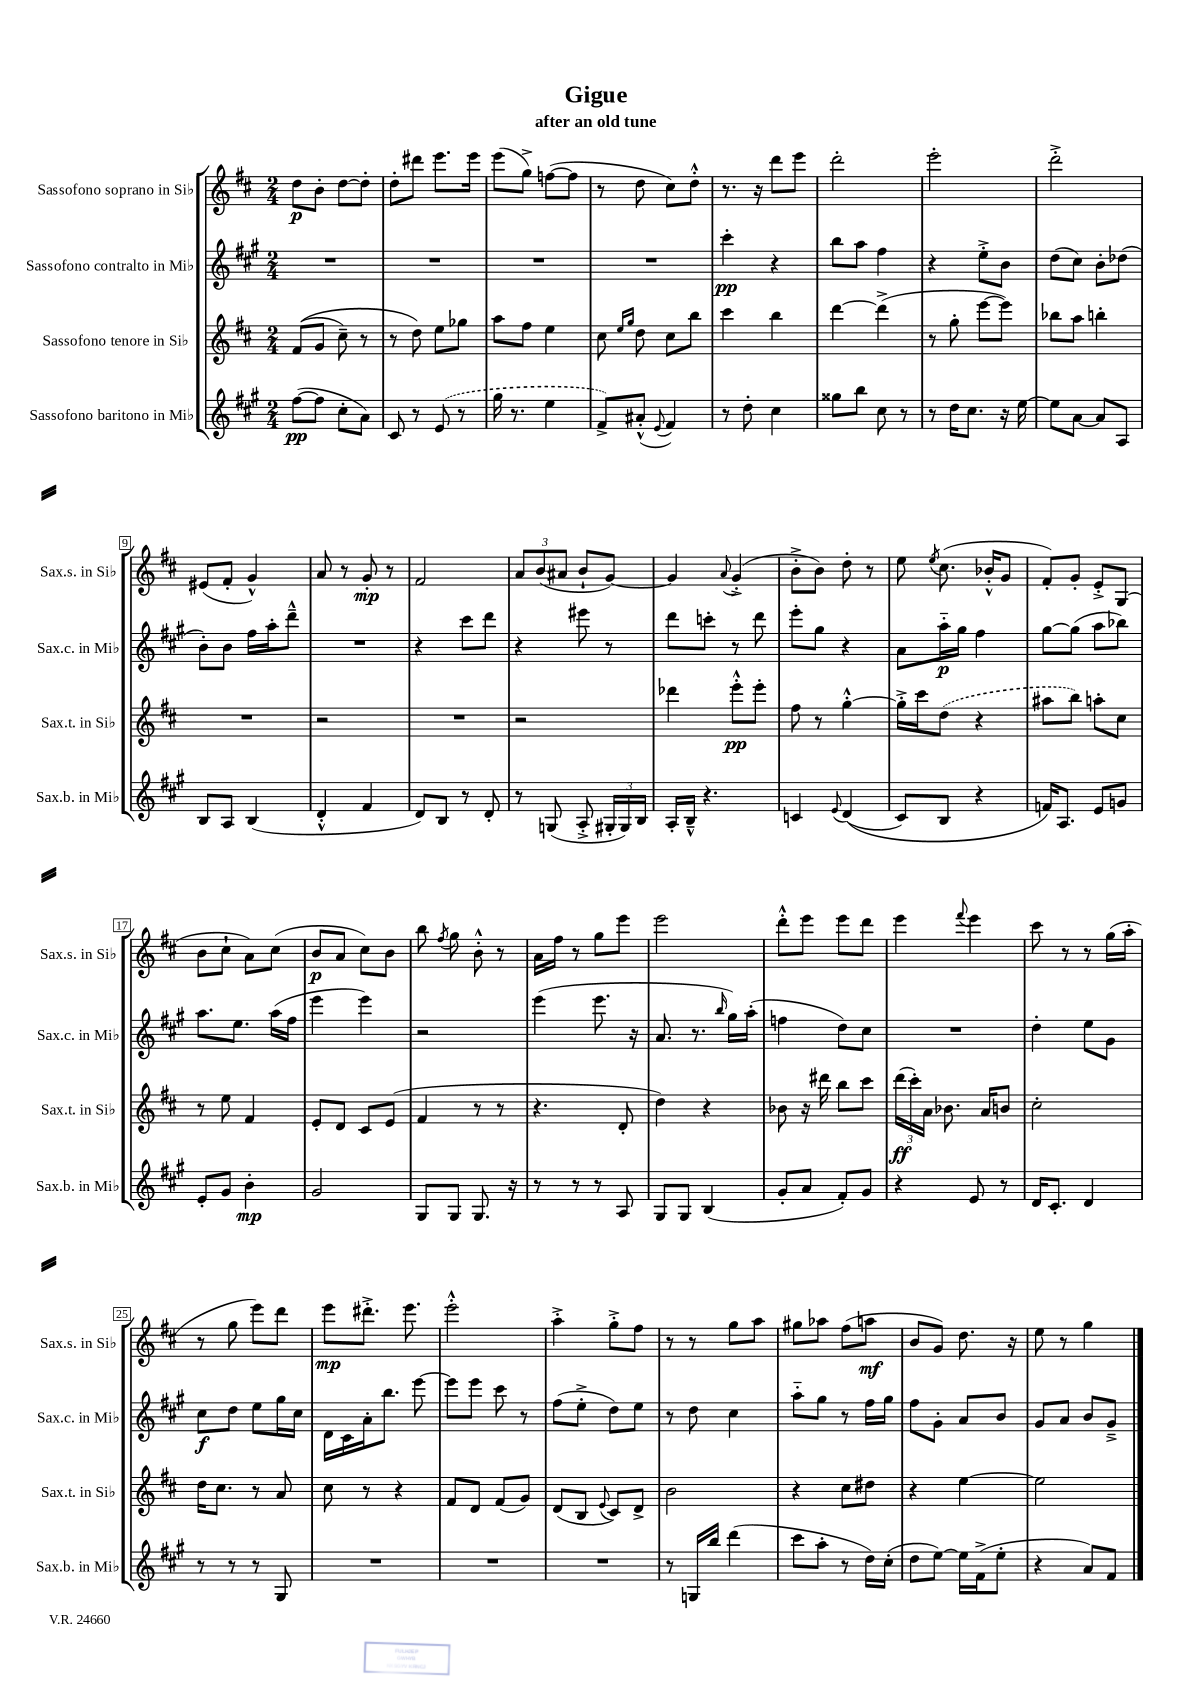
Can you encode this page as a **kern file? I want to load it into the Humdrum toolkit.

**kern	**kern	**kern	**kern
*staff4	*staff3	*staff2	*staff1
*clefG2	*clefG2	*clefG2	*clefG2
*k[f#c#g#]	*k[f#c#]	*k[f#c#g#]	*k[f#c#]
*M2/4	*M2/4	*M2/4	*M2/4
([8ff#	&((8f#	2r	8dd
8ff#]	8g	.	8b'
8cc#'	8cc#~)	.	[8dd
8a)	8r	.	8dd']
=	=	=	=
8c#	8r	2r	8dd'
8r	8dd&)	.	8ddd#
(8e	8ee	.	8.eee
8r	8gg-	.	.
.	.	.	16eee
=	=	=	=
16gg#	8aa	2r	(8eee
8.r	.	.	.
.	8ff#	.	8gg^)
4ee	4ee	.	([8ff
.	.	.	8ff]
=	=	=	=
8f#^)	8cc#	2r	8r
.	16qqee	.	.
.	16qqgg	.	.
(8a#'^^	8dd	.	8dd
8qqe	.	.	.
4f#)	8cc#	.	8cc#)
.	8bb	.	8dd'^^
=	=	=	=
8r	4ccc#	4ccc#'	8.r
8dd'	.	.	.
.	.	.	16r
4cc#	4bb	4r	8ddd
.	.	.	8eee
=	=	=	=
8gg##	[4ddd	8bb	2ddd'
8bb	.	8aa	.
8cc#	(4ddd^]	4ff#	.
8r	.	.	.
=	=	=	=
8r	8r	4r	2eee'
16dd	8gg'	.	.
8.cc#	.	.	.
.	[8eee	8ee'^	.
16r	8eee])	8b	.
[16ee	.	.	.
=	=	=	=
8ee]	8bb-	(8dd	2ddd'^
[8a	8aa	8cc#)	.
8a]	4bb'	8b'	.
8A	.	(8dd-	.
=	=	=	=
8B	2r	8b')	(8e#
8A	.	8b	8f#'
(4B	.	16ff#	4g^^)
.	.	16aa'	.
.	.	8ddd~^^	.
=	=	=	=
4d'^^	2r	2r	8a
.	.	.	8r
4f#	.	.	8g'
.	.	.	8r
=	=	=	=
8d)	2r	4r	2f#
8B	.	.	.
8r	.	8ccc#	.
8d'	.	8ddd	.
=	=	=	=
8r	2r	4r	12a
.	.	.	(12b
(8G	.	.	.
.	.	.	12a#
8A'^	.	8eee#	8b`
24G#'	.	8r	[8g)
24G#)	.	.	.
24B	.	.	.
=	=	=	=
16A'	4ddd-	8ddd	4g]
16B~^^	.	.	.
4.r	.	8ccc'	.
.	.	.	8qqa
.	8eee'^^	8r	(4g'^
.	8eee'	8ddd	.
=	=	=	=
4c	8ff#	8eee'	8b'^
.	8r	8gg#	8b)
8qqe	.	.	.
&((4d	[4gg'^^	4r	8dd'
.	.	.	8r
=	=	=	=
8c#)	16gg'^]	8a	8ee
.	16ccc#	.	.
.	.	.	8qee
8B	(8dd	16aa'~	(8.cc#
.	.	16gg#	.
4r	4r	4ff#	.
.	.	.	16b-'^^
.	.	.	8g
=	=	=	=
16f&)	8aa#	[8gg#	8f#')
8.A	.	.	.
.	8bb)	(8gg#]	8g'
8e	8aa'	8aa	8e'^
8g	8cc#	8bb-)	(8G
=	=	=	=
8e'	8r	8.aa	8b
8g#	8ee	.	8cc#`
.	.	8.ee	.
4b'	4f#	.	8a)
.	.	(16aa	(8cc#
.	.	16ff#	.
=	=	=	=
2g#	8e'	4eee	8b
.	8d	.	8a
.	8c#	4eee)	8cc#)
.	(8e	.	8b
=	=	=	=
8G#	4f#	2r	8bb
.	.	.	8qff#
8G#	.	.	8gg
8.G#	8r	.	8b'^^
.	8r	.	8r
16r	.	.	.
=	=	=	=
8r	4.r	(4eee	16a
.	.	.	16ff#
8r	.	.	8r
8r	.	8.eee	8gg
8A	8d'	.	8eee
.	.	16r	.
=	=	=	=
8G#	4dd)	8.a	2eee
8G#	.	.	.
.	.	8.r	.
(4B	4r	.	.
.	.	16qqbb	.
.	.	16gg#)	.
.	.	(16aa'	.
=	=	=	=
8g#'	8b-	4ff	8ddd'^^
8a	16r	.	8eee
.	16ddd#	.	.
8f#')	8bb	8dd)	8eee
8g#	8ccc#	8cc#	8ddd
=	=	=	=
4r	(24ddd	2r	4eee
.	24ccc#')	.	.
.	24a	.	.
.	8.b-	.	.
.	.	.	8qqfff#
8e	.	.	4eee
.	16a	.	.
8r	8b	.	.
=	=	=	=
16d	2cc#'	4dd'	8ccc#
8.c#'	.	.	.
.	.	.	8r
4d	.	8ee	8r
.	.	8g#	(16gg
.	.	.	16aa'
=	=	=	=
8r	16dd	8cc#	8r
.	8.cc#	.	.
8r	.	8dd	8gg
8r	8r	8ee	8eee)
8G#	8a	16gg#	8ddd
.	.	16cc#	.
=	=	=	=
2r	8cc#	16d	8eee
.	.	16c#	.
.	8r	16a'	8.ddd#'^
.	.	8.bb	.
.	4r	.	.
.	.	.	8.eee
.	.	[8eee	.
=	=	=	=
2r	8f#	8eee]	2eee'^^
.	8d	8eee	.
.	(8f#	8ccc#	.
.	8g)	8r	.
=	=	=	=
2r	(8d	(8ff#	4aa'^
.	8B	8ee'^	.
.	8qqe	.	.
.	8c#)	8dd)	8gg'^
.	8d^	8ee	8ff#
=	=	=	=
8r	2b	8r	8r
16G	.	8dd	8r
16bb	.	.	.
(4ddd	.	4cc#	8gg
.	.	.	8aa
=	=	=	=
8ccc#	4r	8aa'~	8gg#
8aa'	.	8gg#	8aa-
8r	8cc#	8r	(8ff#
16dd)	8dd#	16ff#	8aa
(16cc#'	.	16gg#	.
=	=	=	=
8dd	4r	8ff#	8b
[8ee)	.	8g#'	8g)
16ee]	[4ee	8a	8.dd
(16f#^	.	.	.
8ee'	.	8b	.
.	.	.	16r
=	=	=	=
4r	2ee]	8g#	8ee
.	.	8a	8r
8a)	.	8b	4gg
8f#	.	8g#~^	.
==	==	==	==
*-	*-	*-	*-
